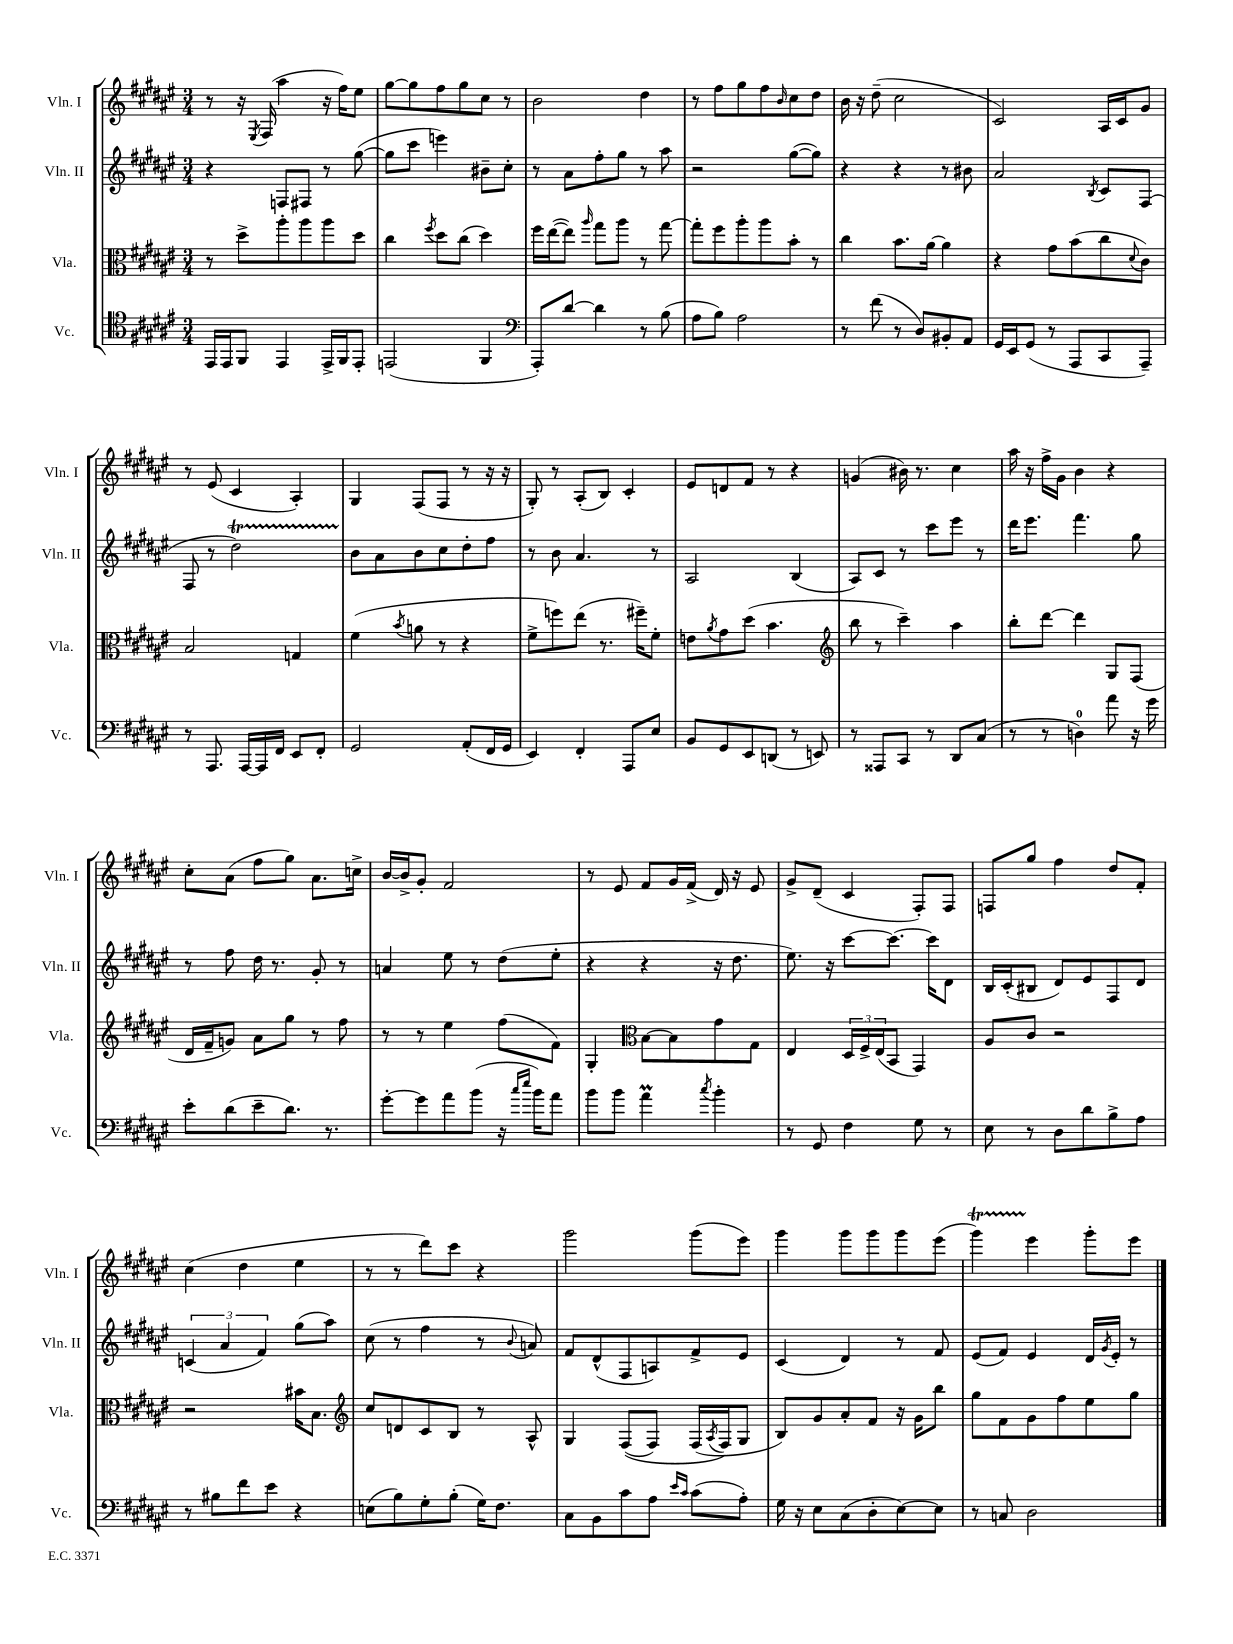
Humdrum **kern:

**kern	**kern	**kern	**kern
*staff4	*staff3	*staff2	*staff1
*clefC4	*clefC3	*clefG2	*clefG2
*k[f#c#g#d#a#e#]	*k[f#c#g#d#a#e#]	*k[f#c#g#d#a#e#]	*k[f#c#g#d#a#e#]
*M3/4	*M3/4	*M3/4	*M3/4
16EE#	8r	4r	8r
16EE#	.	.	.
8FF#	8dd#^	.	16r
.	.	.	8qE#
.	.	.	(16F#
4EE#	8aa#'	8F	4aa#
.	8aa#	8F#	.
16EE#^	8aa#	8r	16r
16FF#	.	.	16ff#)
8EE#'	8dd#	([8gg#	8ee#
=	=	=	=
(2EE	4cc#	8gg#]	[8gg#
.	.	8ccc#	8gg#]
.	8qff#	.	.
.	8dd#	4eee)	8ff#
.	(8cc#	.	8gg#
4FF#	4dd#)	8b#~	8cc#
.	.	8cc#'	8r
=	=	=	=
*clefF4	*	*	*
8AAA#')	16ff#	8r	2b
.	([16ee#	.	.
[8d#	8ee#])	8a#	.
.	16qqaa#	.	.
4d#]	8gg#	8ff#'	.
.	8aa#	8gg#	.
8r	8r	8r	4dd#
(8B	[8gg#	8aa#	.
=	=	=	=
8A#	8gg#']	2r	8r
8B)	8ff#	.	8ff#
2A#	8aa#'	.	8gg#
.	8aa#	.	8ff#
.	.	.	16qqb
.	8b'	([8gg#	8cc#
.	8r	8gg#])	8dd#
=	=	=	=
8r	4cc#	4r	16b
.	.	.	16r
(8f#	.	.	(8dd#~
8r	8.b	4r	2cc#
8D#)	.	.	.
.	[16a#	.	.
8BB#'	4a#]	8r	.
8AA#	.	8b#	.
=	=	=	=
16GG#	4r	2a#	2c#)
16EE#	.	.	.
(8GG#	.	.	.
8r	8g#	.	.
8AAA#	(8b	.	.
.	.	8qB	.
8CC#	8cc#	8c#	16A#
.	.	.	16c#
.	8qqd#	.	.
8AAA#~)	8c#)	(8F#	8g#
=	=	=	=
8r	2B	8F#	8r
8.AAA#	.	8r	(8e#
.	.	2dd#)	4c#
[16AAA#	.	.	.
16AAA#]	.	.	.
16FF#	.	.	.
8EE#	4G	.	4A#')
8FF#'	.	.	.
=	=	=	=
2GG#	(4f#	8b	4G#
.	.	8a#	.
.	8qb	.	.
.	8a	8b	(8F#
.	8r	8cc#	8F#
(8AA#'	4r	8dd#'	8r
16FF#	.	8ff#	16r
16GG#	.	.	16r
=	=	=	=
4EE#)	8f#^	8r	8G#')
.	8ff)	8b	8r
4FF#'	(8ee#	4.a#	(8A#'
.	8.r	.	8B)
8AAA#	.	.	4c#'
.	16ff#~)	.	.
8E#	8f#'	8r	.
=	=	=	=
8BB	8e	2A#	8e#
.	8qa#	.	.
8GG#	8g#	.	8d
8EE#	(8dd#	.	8f#
(8DD	4.b	.	8r
8r	.	(4B	4r
8EE)	.	.	.
=	=	=	=
*	*clefG2	*	*
8r	8bb	8A#)	(4g
8AAA##	8r	8c#	.
8CC#	4ccc#~)	8r	16b#)
.	.	.	8.r
8r	.	8ccc#	.
8DD#	4aa#	8eee#	4cc#
(8C#	.	8r	.
=	=	=	=
8r	8bb'	16ddd#	16aa#
.	.	8.eee#	16r
8r	[8ddd#	.	16ff#^
.	.	.	16g#
4D)	4ddd#]	4.fff#	4b
8a#	8G#	.	4r
16r	(8F#	8gg#	.
16g#	.	.	.
=	=	=	=
8e#'	16d#	8r	8cc#'
.	16f#~	.	.
(8d#	8g)	8ff#	(8a#
8e#~	8a#	16dd#	8ff#
.	.	8.r	.
8.d#)	8gg#	.	8gg#)
.	8r	8g#'	8.a#
8.r	.	.	.
.	8ff#	8r	.
.	.	.	16cc^
=	=	=	=
[8g#'	8r	4a	[16b
.	.	.	16b^]
8g#]	8r	.	8g#'
8a#	4ee#	8ee#	2f#
(8b	.	8r	.
16r	(8ff#	(8dd#	.
16qqcc#	.	.	.
16qqee#	.	.	.
16b)	.	.	.
8a#	8f#)	8ee#'	.
=	=	=	=
8b	4G#'	4r	8r
8b	.	.	8e#
*	*clefC3	*	*
4a#	[8B	4r	8f#
.	8B]	.	16g#
.	.	.	(16f#^
8qcc#	.	.	.
4b'	8g#	16r	16d#)
.	.	8.dd#	16r
.	8G#	.	8e#
=	=	=	=
8r	4E#	8.ee#)	8g#^
8GG#	.	.	(8d#~
.	.	16r	.
4F#	24D#	[8ccc#	4c#
.	24F#^	.	.
.	(24E#	.	.
.	8BB	8.ccc#_	.
8G#	4GG#)	.	8F#')
.	.	16ccc#]	.
8r	.	8d#	8F#
=	=	=	=
8E#	8A#	16B	8F
.	.	(16c#'	.
8r	8c#	8B#	8gg#
8D#	2r	8d#)	4ff#
8d#	.	8e#	.
8B^	.	8F#	8dd#
8A#	.	8d#	8f#'
=	=	=	=
8r	2r	(6c	(4cc#
8B#	.	.	.
.	.	6a#	.
8f#	.	.	4dd#
.	.	6f#)	.
8e#	.	.	.
4r	16b#	(8gg#	4ee#
.	8.B	.	.
.	.	8aa#)	.
=	=	=	=
*	*clefG2	*	*
(8E	8cc#	(8cc#	8r
8B)	8d	8r	8r
8G#'	8c#	4ff#	8ddd#)
(8B'	8B	.	8ccc#
16G#)	8r	8r	4r
8.F#	.	.	.
.	.	8qqb	.
.	8A#^^	8a)	.
=	=	=	=
8C#	4G#	8f#	2ggg#
8BB	.	(8d#^^	.
8c#	&((8F#	8F#	.
8A#	8F#)	8A)	.
16qqe#	.	.	.
16qqc#	.	.	.
(8c#	(16F#	8f#^	(8ggg#
.	8qA#	.	.
.	16F#&)	.	.
8A#')	8G#	8e#	8eee#)
=	=	=	=
16G#	8B)	(4c#	4ggg#
16r	.	.	.
8E#	8g#	.	.
(8C#	8a#'	4d#)	8ggg#
8D#'	8f#	.	8ggg#
[8E#)	16r	8r	8ggg#
.	16g#	.	.
8E#]	8bb	8f#	(8eee#
=	=	=	=
8r	8gg#	(8e#	4ggg#)
8C	8f#	8f#)	.
2D#	8g#	4e#	4eee#
.	8ff#	.	.
.	8ee#	16d#	8ggg#'
.	.	8qg#	.
.	.	16e#'	.
.	8gg#	8r	8eee#
==	==	==	==
*-	*-	*-	*-
